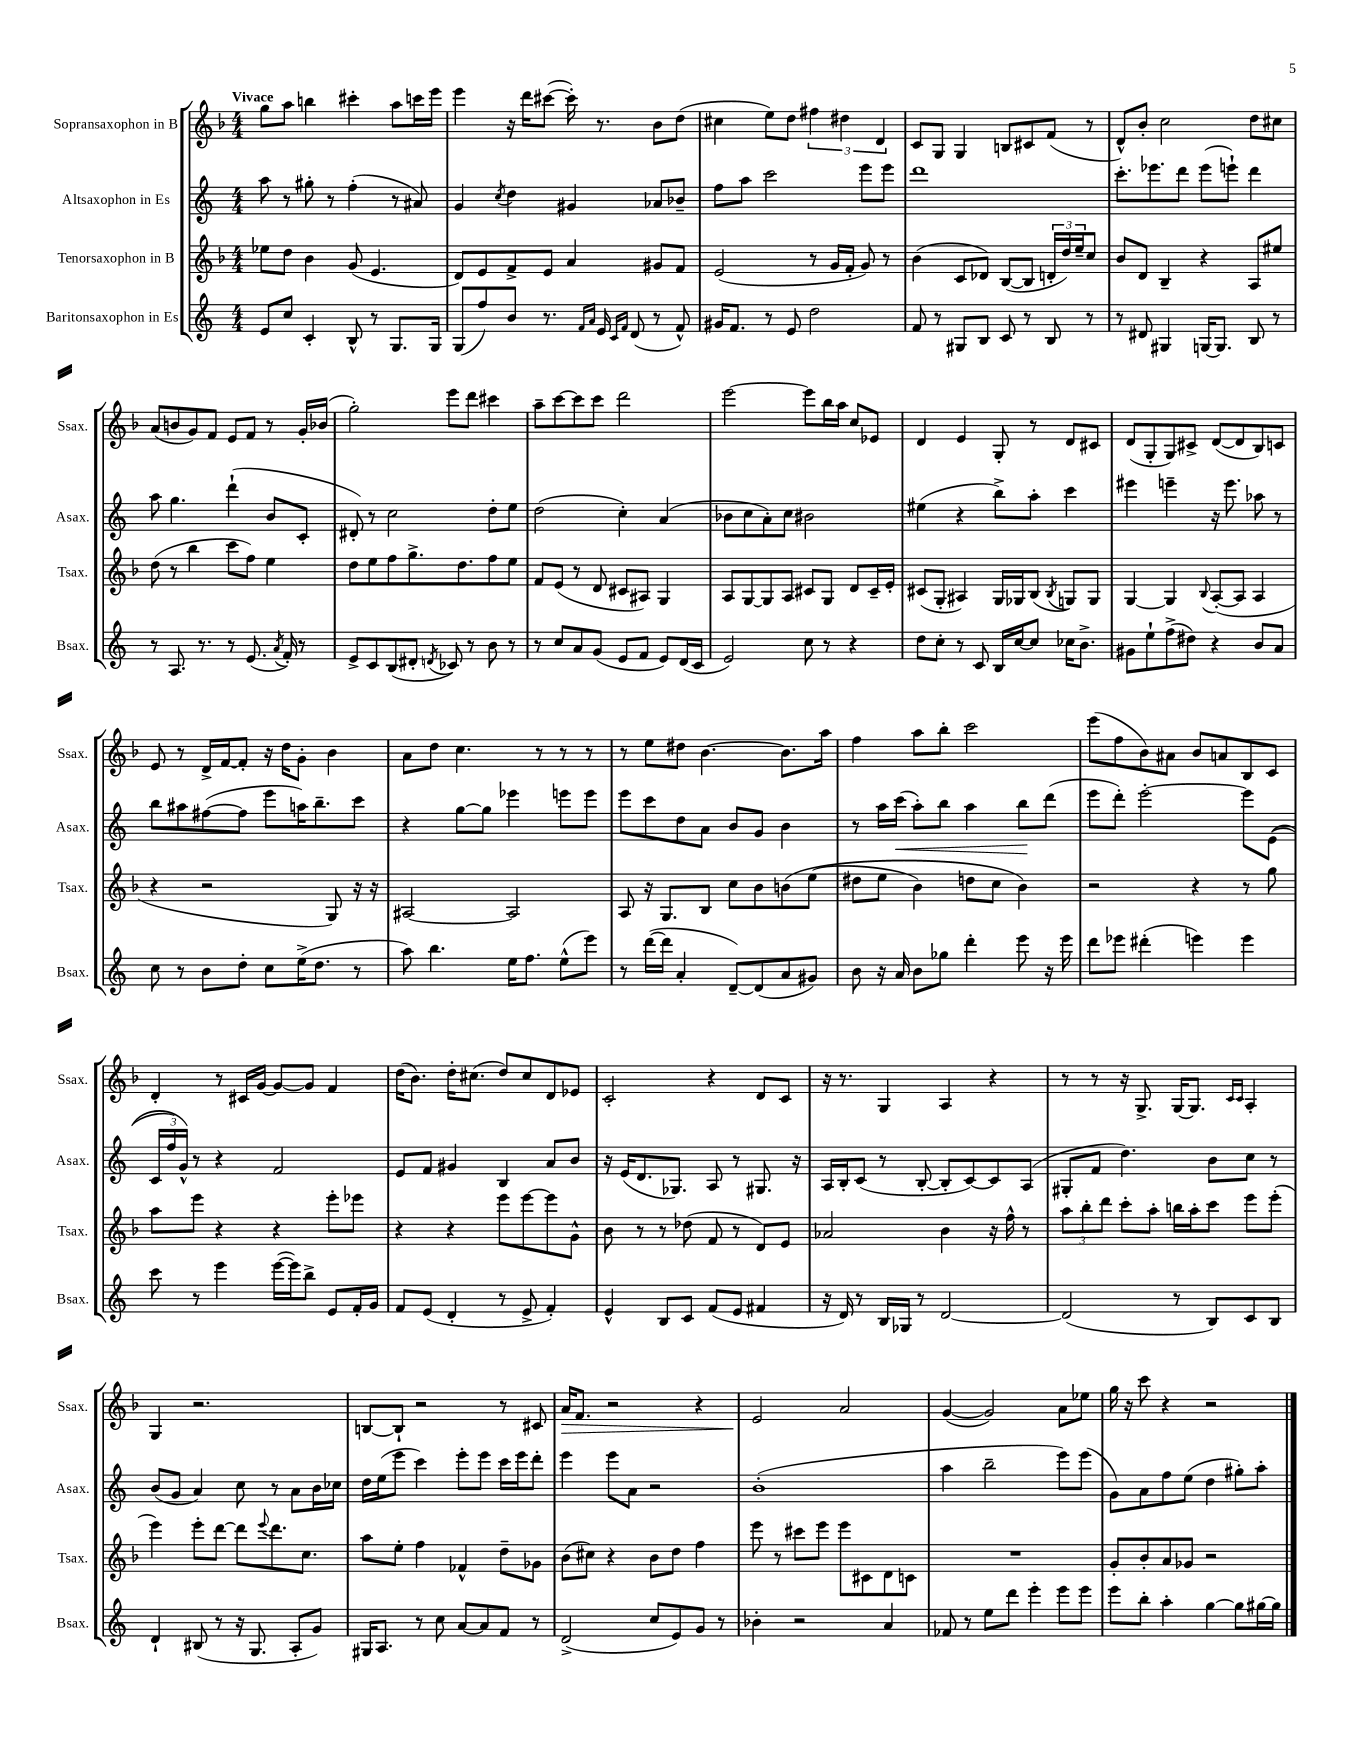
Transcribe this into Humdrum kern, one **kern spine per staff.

**kern	**kern	**kern	**kern
*staff4	*staff3	*staff2	*staff1
*clefG2	*clefG2	*clefG2	*clefG2
*k[]	*k[b-]	*k[]	*k[b-]
*M4/4	*M4/4	*M4/4	*M4/4
8e/L	8ee-\L	8aa\	8gg\L
8cc/J	8dd\J	8r	8aa\J
4c'/	4b-\	8gg#'\	4bb\
.	.	8r	.
8B^^/	(8g/	(4ff'\	4ccc#'\
8r	4.e/	.	.
8.G/L	.	8r	8aa\L
.	.	8a#/)	16ccc\L
16G/Jk	.	.	16eee\JJ
=	=	=	=
(8G/L	8d/L)	4g/	4eee\
8ff/)	8e/	.	.
.	.	8qcc/	.
8b/J	8f^/	4dd\	16r
.	.	.	16ddd\LK
8.r	8e/J	.	([8ccc#\J
.	4a/	4g#/	16ccc#'\])
16qqf/LL	.	.	.
16qqa/JJ	.	.	.
16e/	.	.	8.r
16qqc/LL	.	.	.
16qqf/JJ	.	.	.
(8d/	.	.	.
8r	8g#/L	8a-/L	8b-\L
8f^^/)	8f/J	8b-~/J	(8dd\J
=	=	=	=
16g#/LK	(2e/	8ff\L	4cc#\
8.f/J	.	.	.
.	.	8aa\J	.
8r	.	2ccc\	8ee\L)
8e/	.	.	8dd\J
2dd\	8r	.	6ff#\
.	16g/LL	.	.
.	.	.	6dd#\
.	16f'/JJ	.	.
.	8g/)	8eee\L	.
.	.	.	6d/
.	8r	8eee\J	.
=	=	=	=
8f/	(4b-\	1ddd	8c/L
8r	.	.	8G/J
8G#/L	8c/L	.	4G/
8B/J	8d-/J)	.	.
8c/	([8B-/L	.	8B/L
8r	8B-/]J	.	8c#/
8B/	24d'/LL	.	(8f/J
.	24dd/)	.	.
.	24ee~/J	.	.
8r	8cc/J	.	8r
=	=	=	=
8r	8b-/L	8.ccc'\L	8d^^/L)
8d#/	8d/J	.	8b-'/J
.	.	8.eee-\	.
4G#/	4B-~/	.	2cc\
.	.	8ddd\J	.
[16G/LK	4r	(8eee-\L	.
8.G/]J	.	.	.
.	.	8eee`\J)	.
8B/	8A/L	4ddd\	8dd\L
8r	8ee#/J	.	8cc#\J
=	=	=	=
8r	(8dd\	8aa\	(8a/L
8.A/	8r	4.gg\	8b/
.	4bb-\	.	8g/)
8.r	.	.	.
.	.	.	8f/J
8r	8ccc\L	(4ddd`\	8e/L
(8.e/	8ff\J)	.	8f/J
.	4ee\	8b/L	8r
8qa/	.	.	.
16f'/)	.	.	.
8r	.	8c'/J	16g'/LL
.	.	.	(16b-/JJ
=	=	=	=
8e^/L	8dd\L	8d#'/)	2gg'\)
8c/	8ee\	8r	.
(8B/	8ff\	2cc\	.
8d#'/J	8.gg^\	.	.
8qd/	.	.	.
8c-/)	.	.	8eee\L
.	8.dd\	.	.
8r	.	.	8ddd\J
8b\	8ff\	8dd'\L	4ccc#\
8r	8ee\J	8ee\J	.
=	=	=	=
8r	8f/L	(2dd\	8aa~\L
8cc/L	(8e/J	.	[8ccc\
8a/	8r	.	8ccc\]
(8g/J	8d/	.	8ccc\J
8e/L	8c#/L	4cc'\)	2ddd\
8f/J	8A#/J)	.	.
8e/L)	4G/	(4a/	.
(16d/L	.	.	.
16c/JJ	.	.	.
=	=	=	=
2e/)	8A/L	8b-\L	[2eee\
.	[8G/	8cc\	.
.	8G/]	8a'\)	.
.	8A/J	8cc\J	.
8cc\	8c#/L	2b#\	8eee\]L
8r	8G/J	.	16bb-\L
.	.	.	16aa\JJ
4r	8d/L	.	8cc/L
.	16c#~/L	.	8e-/J
.	16e'/JJ	.	.
=	=	=	=
8dd\L	(8c#/L	(4ee#\	4d/
8cc'\J	8G'/J	.	.
8r	4A#/)	4r	4e/
8c/	.	.	.
16B/LL	16G/LL	8bb^\L)	8G'/
[16cc/J	16G-/J	.	.
8cc/]J	(8B-/J	8aa'\J	8r
.	8qB-/	.	.
16cc-\LK	8G/L)	4ccc\	8d/L
8.b^\J	.	.	.
.	8G/J	.	8c#/J
=	=	=	=
8g#\L	[4G/	4eee#\	(8d/L
8ee`\	.	.	8G'/
(8ff^\	4G/]	4eee~\	8G/)
8dd#\J)	.	.	8c#^/J
.	8qqB-/	.	.
4r	([8A'/L	16r	([8d/L
.	.	8.eee\	.
.	8A/]J	.	8d/]
8b/L	4A/	8aa-\	8B-/)
8a/J	.	8r	8c/J
=	=	=	=
8cc\	4r	8bb\L	8e/
8r	.	8aa#\	8r
8b\L	2r	([8ff#\	16d^/LL
.	.	.	[16f/J
8dd'\J	.	8ff#\]J	8f'/]J
8cc\L	.	8eee\L	16r
.	.	.	16dd\LK
(16ee^\K	.	16aa\K)	8g'\J
8.dd\J	.	8.bb~\	.
.	8G/)	.	4b-\
8r	16r	8ccc\J	.
.	16r	.	.
=	=	=	=
8aa\)	[2A#/	4r	8a\L
4.bb\	.	.	8dd\J
.	.	[8gg\L	4.cc\
.	.	8gg\]J	.
16ee\LK	2A#/]	4eee-\	.
8.ff\J	.	.	.
.	.	.	8r
(8ee^^\L	.	8eee\L	8r
8eee\J)	.	8eee\J	8r
=	=	=	=
8r	8A/	8eee\L	8r
([16ddd\LL	16r	8ccc\	8ee\L
16ddd\]JJ	8.G/L	.	.
4a'/	.	8dd\	8dd#\J
.	8B-/J	8a\J	[4.b-\
[8d~/L)	8cc\L	8b/L	.
(8d/]	8b-\	8g/J	.
8a/	&(8b\	4b\	8.b-\]L
8g#/J)	(8ee\J	.	.
.	.	.	16aa\Jk
=	=	=	=
8b\	8dd#\L	8r	4ff\
16r	8ee\J	16aa\LL	.
16a/	.	(16ccc\JJ	.
8b\L	4b-\)	8aa'\L)	8aa\L
8gg-\J	.	8bb\J	8bb-'\J
4ddd'\	8dd\L	4aa\	2ccc\
.	8cc\J	.	.
8eee\	4b-\&)	8bb\L	.
16r	.	(8ddd\J	.
16eee\	.	.	.
=	=	=	=
8ddd\L	2r	8eee\L	(8eee\L
8eee-\J	.	8ddd'\J)	8ff\
(4ddd#'\	.	[2eee'\	8b-\)
.	.	.	8a#\J
4eee\)	4r	.	8b-/L
.	.	.	8a/
4eee\	8r	8eee\]L	8B-/
.	8gg\	&((8e\J	8c/J
=	=	=	=
8ccc\	8aa\L	24c/LL	4d'/
.	.	24ff/)	.
.	.	24g^^/JJ&)	.
8r	8eee\J	8r	.
4eee\	4r	4r	8r
.	.	.	16c#/LL
.	.	.	[16g/JJ
([16eee\LL	4r	2f/	8g/_L
16eee\]J)	.	.	.
8bb^\J	.	.	8g/]J
8e/L	8eee'\L	.	4f/
16f'/L	8eee-\J	.	.
16g/JJ	.	.	.
=	=	=	=
8f/L	4r	8e/L	(16dd\LK
.	.	.	8.b-\J)
(8e/J	.	8f/J	.
4d'/	4r	4g#/	16dd'\LK
.	.	.	(8.cc#\J
8r	8eee\L	4B/	8dd/L)
8e^/	[8eee\	.	8cc#/
4f'/)	8eee\]	8a/L	8d/
.	8g^^\J	8b/J	8e-/J
=	=	=	=
4e^^/	8b-\	16r	2c'/
.	.	(16e/LK	.
.	8r	8.d/	.
8B/L	8r	.	.
.	.	8.G-/J)	.
8c/J	(8dd-\	.	.
(8f/L	8f/	8A/	4r
8e/J	8r	8r	.
4f#/	8d/L)	8.G#/	8d/L
.	8e/J	.	8c/J
.	.	16r	.
=	=	=	=
16r	2a-/	16A/LL	16r
16d/)	.	16B'/J	8.r
8r	.	(8c/J	.
16B/LL	.	8r	4G/
16G-/JJ	.	.	.
8r	.	[8B'/	.
[2d/	4b-\	8B'/]L	4A/
.	.	[8c/)	.
.	16r	8c/]	4r
.	16ff^^\	.	.
.	8r	(8A/J	.
=	=	=	=
(2d/]	12aa\L	8G#'/L	8r
.	12bb-'\	.	.
.	.	8f/J	8r
.	12ddd\J	.	.
.	8ccc'\L	4.dd\)	16r
.	.	.	8.G^/
.	8aa'\J	.	.
8r	16bb\LL	.	[16G/LK
.	16aa'\J	.	8.G/]J
8B/L)	8ccc\J	8b\L	.
.	.	.	16qqc/LL
.	.	.	16qqc/JJ
8c/	8eee\L	8cc\J	4A'/
8B/J	(8eee'\J	8r	.
=	=	=	=
4d`/	4eee\)	(8b/L	4G/
.	.	8g/J	.
(8B#/	8eee'\L	4a/)	2.r
8r	[8ddd\J	.	.
16r	8ddd\]L	8cc\	.
8.G/	.	.	.
.	8qqeee/	.	.
.	8.ddd\	8r	.
8A'/L	.	8a\L	.
.	8.cc\J	.	.
8g/J)	.	16b\L	.
.	.	16cc-\JJ	.
=	=	=	=
16G#/LK	8aa\L	16dd\LL	[8B/L
8.A/J	.	(16ee\J	.
.	8ee'\J	8eee\J	8B`/]J
8r	4ff\	4ccc\)	2r
8cc\	.	.	.
[8a/L	4f-^^/	8eee'\L	.
8a/]	.	8eee\J	.
8f/J	8dd~\L	16ccc\LL	8r
.	.	16eee\J	.
8r	8g-\J	8ddd'\J	8c#/
=	=	=	=
(2d^/	(8b-\L	4eee\	16a/LK
.	.	.	8.f/J
.	8cc#\J)	.	.
.	4r	8eee\L	2r
.	.	8a\J	.
8cc/L	8b-\L	2r	.
8e/)	8dd\J	.	.
8g/J	4ff\	.	4r
8r	.	.	.
=	=	=	=
4b-'\	8eee\	(1b'	2e/
.	8r	.	.
2r	8ccc#\L	.	.
.	8eee\J	.	.
.	8eee\L	.	2a/
.	8c#\	.	.
4a/	8d\	.	.
.	8c\J	.	.
=	=	=	=
8f-/	1r	4aa\	([4g/
8r	.	.	.
8ee\L	.	2bb~\	2g/])
8ddd\J	.	.	.
4eee'\	.	.	.
8eee\L	.	8eee\L)	8a\L
8eee\J	.	(8eee\J	8ee-\J
=	=	=	=
8eee\L	8g'/L	8g\L)	16gg\
.	.	.	16r
8bb'\J	8b-'/	8a\	8ccc\
4aa'\	8a/	8ff\	4r
.	8g-/J	(8ee\J	.
[4gg\	2r	4dd\	2r
8gg\]L	.	8gg#'\L)	.
[16gg#\L	.	8aa'\J	.
16gg#\]JJ	.	.	.
==	==	==	==
*-	*-	*-	*-
